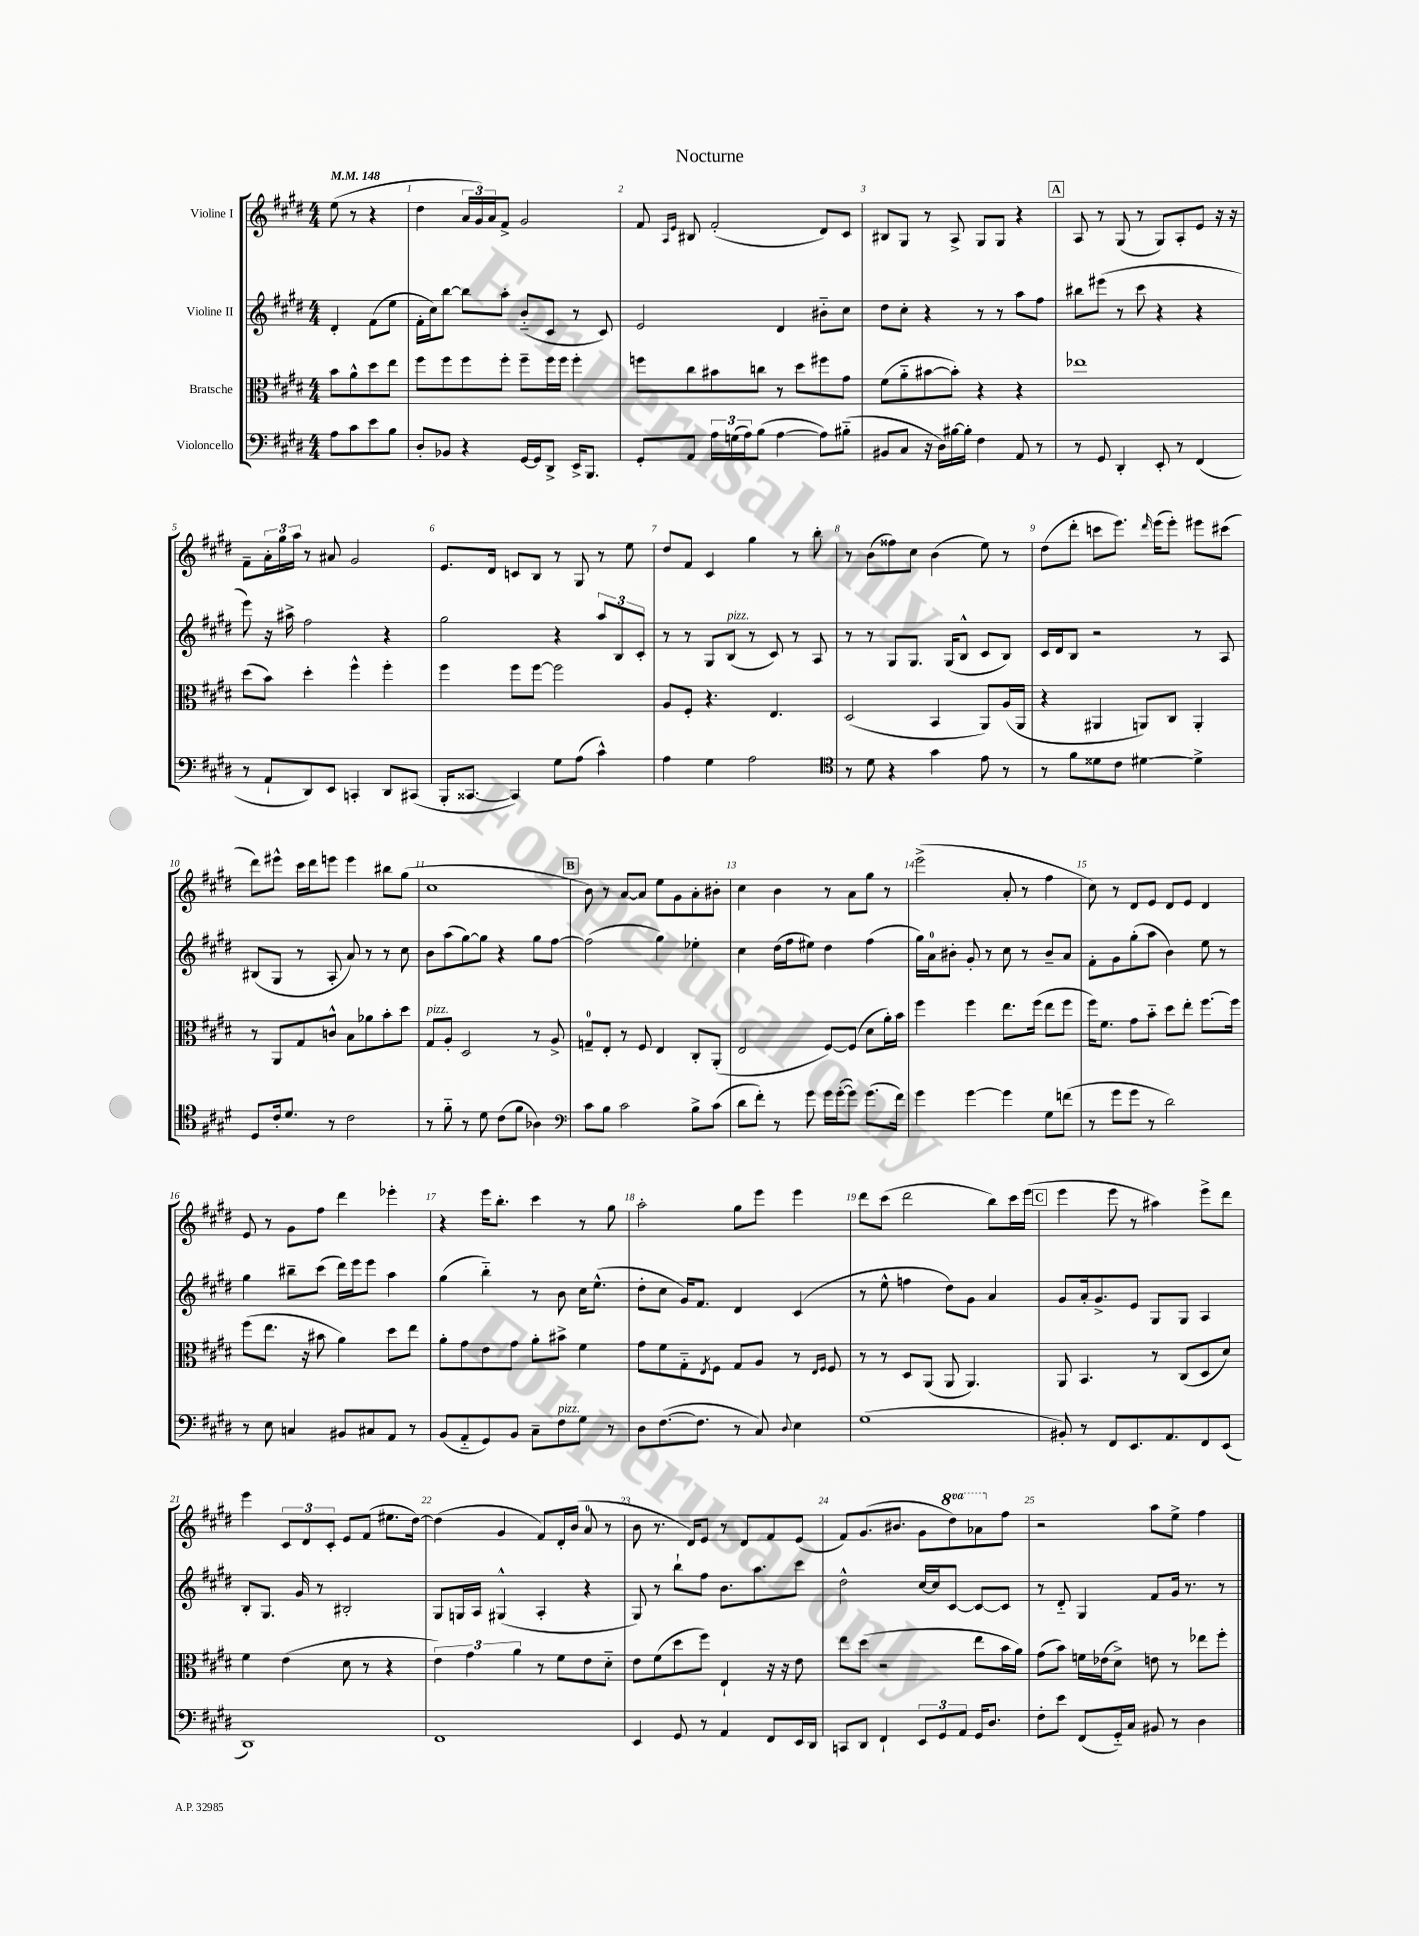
\header { title = "Nocturne" }
<<
\new StaffGroup <<
\new Staff = "s0" \with { instrumentName = "Violine I" } {
    \clef treble \key e \major \numericTimeSignature \time 4/4 \set Staff.ottavationMarkups = #ottavation-simple-ordinals \partial 2 \tempo 4 = 148
    e''8( r8 r4 |
    dis''4 \tuplet 3/2 { a'16 gis'16) a'16 } fis'8-> gis'2 |
    fis'8 \grace { a16 e'16 } bis8 fis'2-.( dis'8) cis'8 |
    bis8 gis8 r8 a8-> gis8 gis8 r4 |
    \mark \markup { \box "A" } a8 r8 gis8( r8 gis8) a8-. e'8 r16 r16 |
    fis'8-- \tuplet 3/2 { a'16-. gis''16 a''16 } r8 ais'8 gis'2 |
    e'8. dis'16 c'8 b8 r8 gis8 r8 e''8 |
    dis''8 fis'8 cis'4 gis''4 r8 b''8-. |
    r8 b'8( fisis''8) cis''8 b'4( e''8) r8 |
    dis''8( dis'''8-. c'''8 e'''8.) \grace { dis'''16 } e'''16( e'''8-.) eis'''8 cis'''8( |
    dis'''8) eis'''8-^ cis'''16 dis'''16 e'''8 e'''4 bis''8 gis''8( |
    cis''1 |
    \mark \markup { \box "B" } b'8) r8 a'8~ a'8 e''8 gis'8 a'8-. bis'8-. |
    cis''4 b'4 r8 a'8 gis''8 r8 |
    e'''2->( a'8-. r8 fis''4 |
    cis''8) r8 dis'8 e'8 dis'8 e'8 dis'4 |
    e'8 r8 gis'8 fis''8 dis'''4 ees'''4-. |
    r4 e'''16 b''8.-. cis'''4 r8 gis''8 |
    a''2-. gis''8 e'''8 e'''4 |
    dis'''8 cis'''8( dis'''2 b''8) cis'''16 e'''16( |
    \mark \markup { \box "C" } e'''4 e'''8 r8 ais''4) e'''8-> dis'''8 |
    e'''4 \tuplet 3/2 { cis'8 dis'8 cis'8-. } e'8 fis'8( eis''8. dis''16~) |
    dis''4( gis'4 fis'8) dis'16-. b'16( a'8-0 r8 |
    b'8 r8. dis'16) e'8 r8 dis'8 fis'8 e'8( |
    fis'8) gis'8.( bis'8. gis'8 \ottava #1 dis'''8) aes''8 \ottava #0 fis''8 |
    r2 a''8 e''8-> fis''4 \bar "|." |
}
\new Staff = "s1" \with { instrumentName = "Violine II" } {
    \clef treble \key e \major \numericTimeSignature \time 4/4 \partial 2
    dis'4-. fis'8( e''8 |
    fis'16-. cis''16) b''8~ b''8 a''8-. b'8-_( cis'8 r8 cis'8) |
    e'2 dis'4 bis'8-_ cis''8 |
    dis''8 cis''8-. r4 r8 r8 a''8 fis''8 |
    \mark \markup { \box "A" } bis''8 eis'''8( r8 cis'''8 r4 r4 |
    e'''8) r16 ais''16-> fis''2 r4 |
    gis''2 r4 \tuplet 3/2 { a''8 b8 cis'8-. } |
    r8 r8 gis8 b8^\markup { \italic "pizz." }( r8 cis'8) r8 a8 |
    r8 r8 gis8 gis8. gis16( b8-^ cis'8 b8) |
    cis'16 dis'16 b8 r2 r8 a8 |
    bis8( gis8 r8 a8-. a'8) r8 r8 cis''8 |
    b'8 a''8( gis''8~) gis''8 r4 gis''8 fis''8~ |
    \mark \markup { \box "B" } fis''2( gis''4) ees''4-. |
    cis''4 dis''16( fis''16 eis''8) dis''4 fis''4( |
    gis''16) a'16-0 bis'8-. gis'8-. r8 cis''8 r8 bis'8-- a'8 |
    fis'8-. gis'8 gis''8-.( a''8 b'4) e''8 r8 |
    gis''4 bis''8-- cis'''8( dis'''16) e'''16 e'''8 a''4 |
    gis''4( b''4-_) r8 b'8 cis''16 e''8.-^( |
    dis''8-. cis''8 gis'16) fis'8. dis'4 cis'4( |
    r8 e''8-^ f''4 dis''8) gis'8 a'4 |
    \mark \markup { \box "C" } gis'8 a'16-. gis'8.-> e'8 gis8 gis8 a4 |
    b8-. gis8. gis'16 r8 bis2-. |
    gis8 g16 a16 gis4-^( a4-. r4 |
    gis8) r8 b''8-! fis''8 b'8. a''8. cis'''8 |
    dis''2-^ cis''16~ cis''16 cis'8~ cis'8~ cis'8 |
    r8 dis'8-_ gis4 fis'8 gis'16 r8. r8 \bar "|." |
}
\new Staff = "s2" \with { instrumentName = "Bratsche" } {
    \clef alto \key e \major \numericTimeSignature \time 4/4 \partial 2
    b'8 a'8-^ dis''8 e''8 |
    fis''8 fis''8 fis''8 fis''8-. fis''8-- fis''16 fis''16 fis''4-. |
    f''8 cis''8 bis'8 c''8 r8 dis''8 fis''8 gis'8 |
    fis'8( a'8-_ bis'8~ bis'8-.) r4 r4 |
    \mark \markup { \box "A" } ees''1 |
    dis''8( b'8) dis''4-. fis''4-^ fis''4-. |
    fis''4 fis''8 fis''8~ fis''2 |
    a8 fis8-. r4. e4. |
    dis2( b,4 a,8) a16( a,16 |
    r4 ais,4 a,8) cis8 a,4-. |
    r8 a,8 gis8 c'8-^ b8 aes'8 b'8-. dis''8 |
    gis8^\markup { \italic "pizz." } a8-. dis2 r8 a8-> |
    \mark \markup { \box "B" } g8-0-- e8-. r8 fis8 e4 cis8-. a,8-.( |
    e2 fis8~) fis8( dis'8 a'16-.) b'16 |
    fis''4 fis''4 e''8. fis''16( e''8 fis''8 |
    fis''16) fis'8. gis'8 b'8-_ dis''8 e''8-. fis''8.~ fis''16 |
    fis''8( e''8. r16 bis'8 a'4) dis''8 e''8 |
    a'8-. gis'8 e'8 gis'8 a'8-. bis'8-> fis'4 |
    gis'8 fis'8 gis8-_ \acciaccatura { e8 } fis8 gis8 a8 r8 \grace { e16 fis16 } fis8 |
    r8 r8 dis8 a,8( a,8 a,4.) |
    \mark \markup { \box "C" } a,8 b,4. r8 cis8( dis8 dis'8) |
    fis'4 e'4( dis'8 r8 r4 |
    \tuplet 3/2 { e'4) gis'4 a'4 } r8 fis'8 e'8 dis'8-_ |
    e'8 fis'8( dis''8 fis''8) e4-! r16 r16 e'8 |
    e''8 dis''8( r2 e''8 b'16 a'16) |
    gis'8( b'8) f'16 ees'16( dis'8->) e'8 r8 ees''8 fis''8-. \bar "|." |
}
\new Staff = "s3" \with { instrumentName = "Violoncello" } {
    \clef bass \key e \major \numericTimeSignature \time 4/4 \partial 2
    a8 cis'8 e'8 b8 |
    dis8-. bes,8 r4 gis,16~ gis,16 dis,8-> e,16-> b,,8. |
    gis,8-. a,8 \tuplet 3/2 { a16 g16( a16) } b8( a4~ a8) bis8-_( |
    bis,8 cis8 r16 dis16) bis16~ bis16-. fis4 a,8 r8 |
    \mark \markup { \box "A" } r8 gis,8 dis,4-. e,8-. r8 fis,4( |
    r8 a,8-! dis,8) e,8 c,4-. dis,8 cis,8( |
    b,,16-. cisis,8.~ cisis,4) gis8 a8( cis'4-^) |
    a4 gis4 a2 |
    \clef tenor r8 dis'8 r4 gis'4 e'8 r8 |
    r8 fis'8 disis'8 cis'8 dis'4~ dis'4-> |
    dis8 cis'16-. dis'8. r8 cis'2 |
    r8 fis'8-_ r8 dis'8 cis'8( fis'8 aes4) |
    \mark \markup { \box "B" } \clef bass cis'8 b8 cis'2 b8-> cis'8( |
    dis'8 fis'8-.) r8 gis'8 gis'16 gis'16~-.( gis'8) gis'8.( fis'16) |
    gis'4 gis'4~ gis'4 gis8 f'8( |
    r8 gis'8 gis'8 r8 dis'2) |
    r8 e8 c4 bis,8 cis8 a,8 r8 |
    b,8( a,8-_ gis,8) b,8 cis8-- fis8^\markup { \italic "pizz." } gis8 r8 |
    dis8 fis8.~( fis8. r8 cis8) \appoggiatura { dis8 } e4 |
    gis1( |
    \mark \markup { \box "C" } bis,8-.) r8 fis,8 e,8. a,8. fis,8 e,8( |
    dis,1) |
    fis,1 |
    e,4 gis,8 r8 a,4 fis,8 e,16 dis,16 |
    c,8 dis,8 fis,4-! \tuplet 3/2 { e,8 gis,8 a,8 } gis,16 dis8. |
    fis8-. e'8 fis,8( gis,16-_) cis16 bis,8 r8 dis4 \bar "|." |
}
>>
>>
\layout { \context { \Score \override BarNumber.break-visibility = ##(#f #t #t) barNumberVisibility = #all-bar-numbers-visible } }
